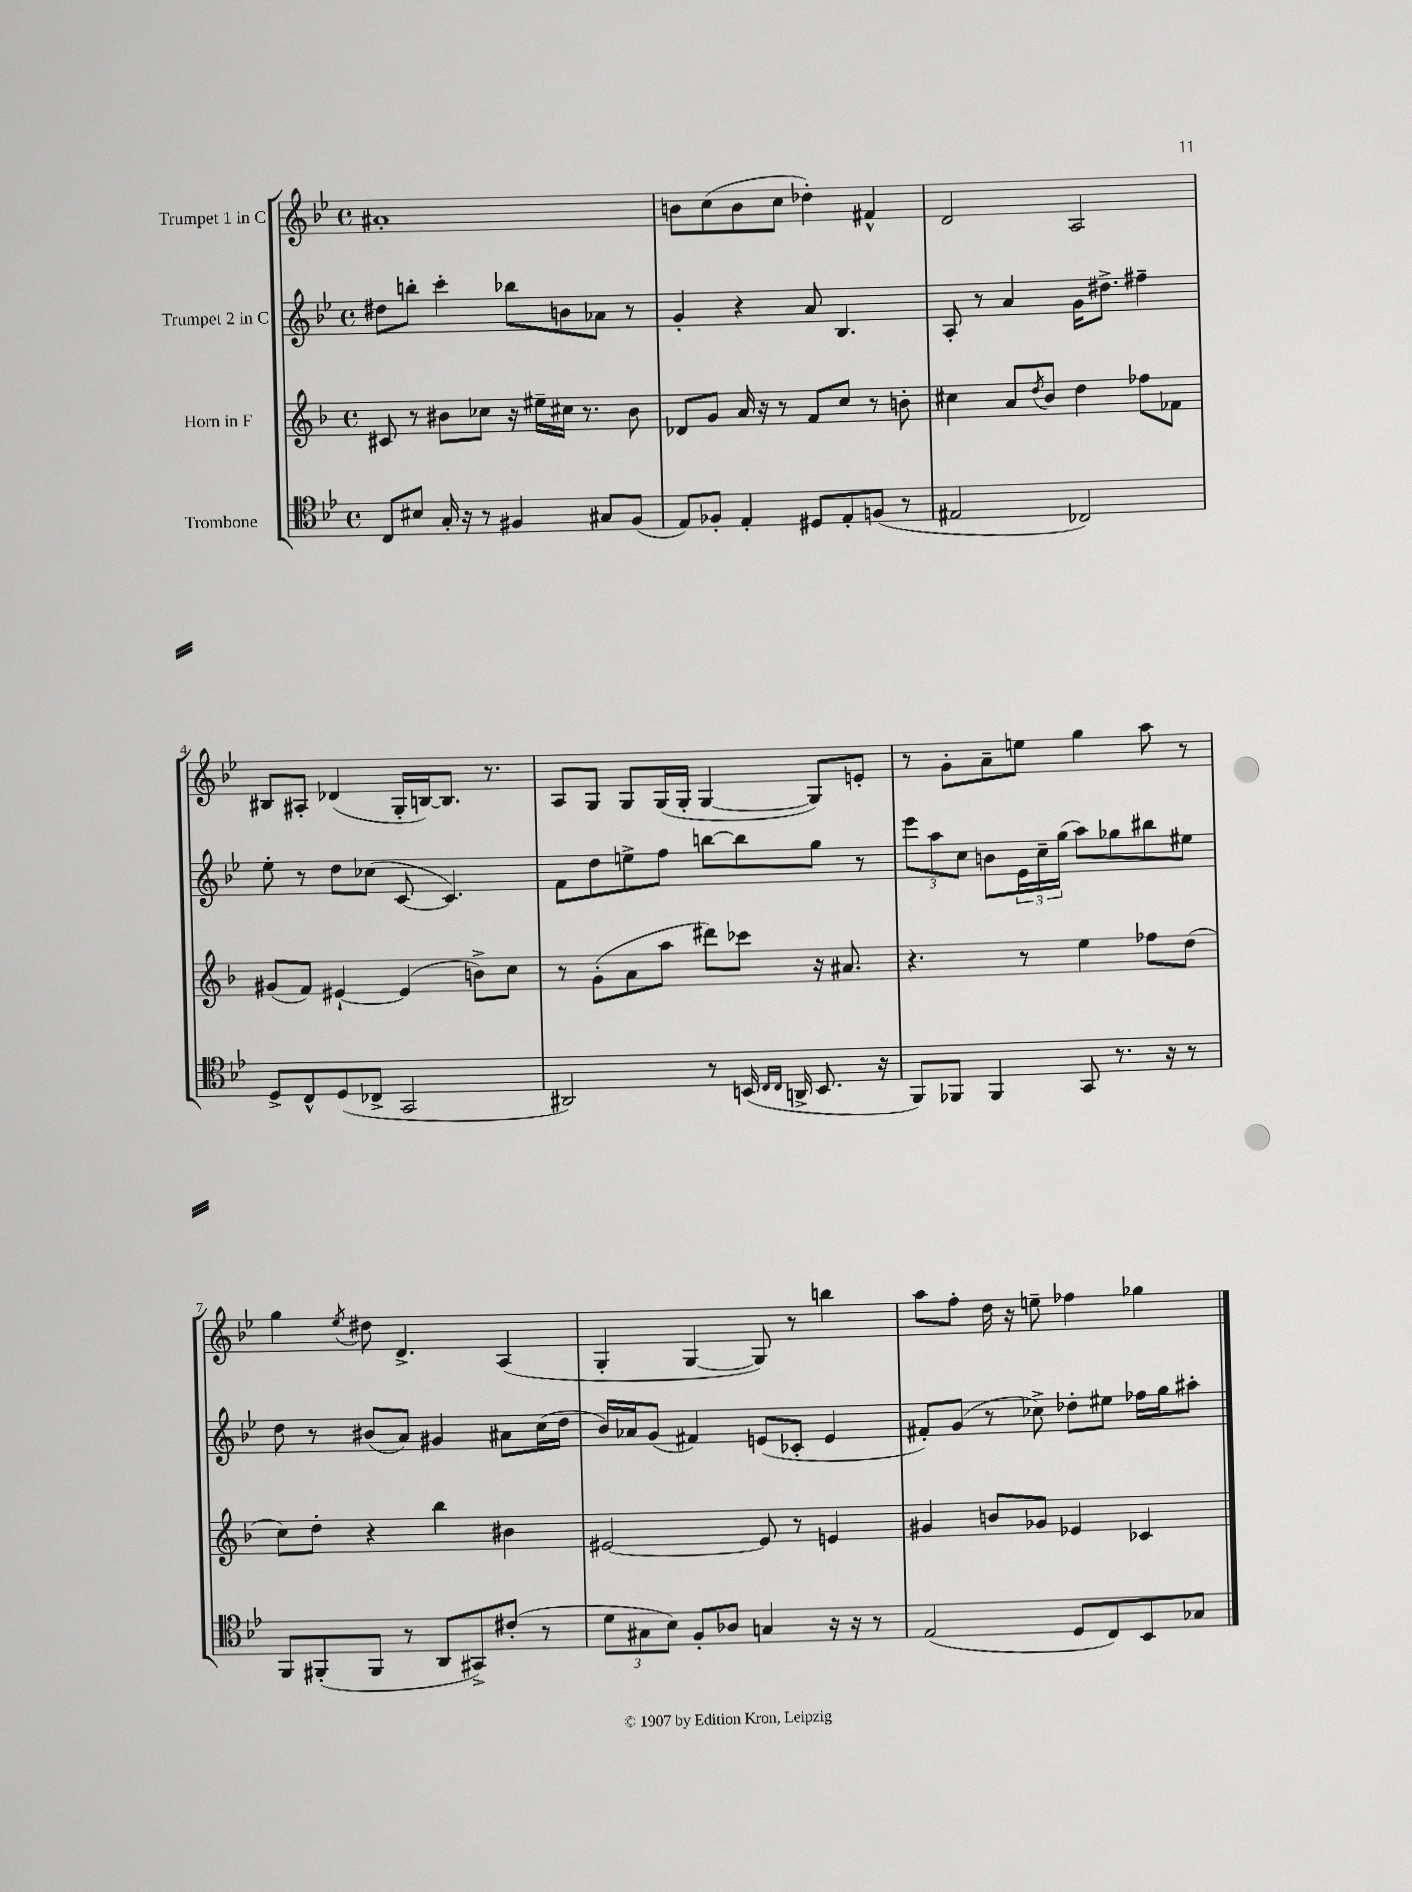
<<
\new StaffGroup <<
\new Staff = "s0" \with { instrumentName = "Trumpet 1 in C" } {
    \clef treble \key bes \major \defaultTimeSignature \time 4/4
    ais'1-. |
    b'8 c''8( b'8 c''8 des''4-.) fis'4-^ |
    d'2 a2 |
    bis8 ais8-. des'4( g16-. b16~) b8. r8. |
    a8 g8 g8 g16( g16-. g4~ g8) e'8-. |
    r8 g'8-. a'8-- e''8 g''4 a''8 r8 |
    g''4 \acciaccatura { ees''8 } dis''8 d'4.-> a4( |
    g4-. g4~ g8) r8 b''4 |
    a''8 f''8-. d''16 r16 e''8-- fes''4 ges''4 \bar "|." |
}
\new Staff = "s1" \with { instrumentName = "Trumpet 2 in C" } {
    \clef treble \key bes \major \defaultTimeSignature \time 4/4
    dis''8 b''8-. c'''4-. bes''8 b'8 aes'8 r8 |
    g'4-. r4 a'8 bes4. |
    a8-. r8 a'4 g'16 dis''8.-> fis''4-- |
    ees''8-. r8 d''8 ces''8( c'8~ c'4.) |
    f'8 d''8 e''8-> f''8 b''8~ b''8 g''8 r8 |
    \tuplet 3/2 { ees'''8 a''8 c''8 } b'8 \tuplet 3/2 { ees'16 c''16-- g''16( } a''8) ges''8 bis''8 eis''8 |
    d''8 r8 bis'8( a'8) gis'4 ais'8 c''16( d''16 |
    bes'16) aes'16 g'8( fis'4) e'8( ces'8-. e'4 |
    fis'8-.) g'8( r8 ces''8->) des''8-. eis''8 fes''16 g''16 ais''8-. \bar "|." |
}
\new Staff = "s2" \with { instrumentName = "Horn in F" } {
    \clef treble \key f \major \defaultTimeSignature \time 4/4
    cis'8 r8 bis'8 ces''8 r16 eis''16-- cis''16 r8. bis'8 |
    des'8 g'8 a'16 r16 r8 f'8 c''8 r8 b'8-. |
    cis''4 a'8 \acciaccatura { d''8 } bes'8 d''4 fes''8 fes'8 |
    gis'8( f'8) eis'4~-! eis'4( b'8->) c''8 |
    r8 g'8-.( a'8 a''8 dis'''8) ces'''8 r16 ais'8. |
    r4. r8 e''4 fes''8 d''8( |
    c''8) d''8-. r4 bes''4 bis'4 |
    eis'2~ eis'8 r8 e'4 |
    gis'4 b'8 ges'8 ees'4 ces'4 \bar "|." |
}
\new Staff = "s3" \with { instrumentName = "Trombone" } {
    \clef tenor \key bes \major \defaultTimeSignature \time 4/4
    c8 bis8 g16-. r16 r8 fis4 gis8 fis8( |
    ees8) fes8-. ees4-. dis8 ees8-. f8( r8 |
    eis2 ces2) |
    d8-> c8-^ d8( ces8-> g,2 |
    ais,2) r8 b,16( \grace { c16 c16 } a,16-> b,8. r16 |
    f,8) fes,8 fes,4 g,8 r8. r16 r8 |
    f,8 fis,8-.( fis,8 r8 a,8 gis,8->) cis'8-.( r8 |
    \tuplet 3/2 { d'8 gis8 bes8) } f8-. aes8 g4 r16 r16 r8 |
    ees2( d8 c8) bes,8 ges8 \bar "|." |
}
>>
>>
